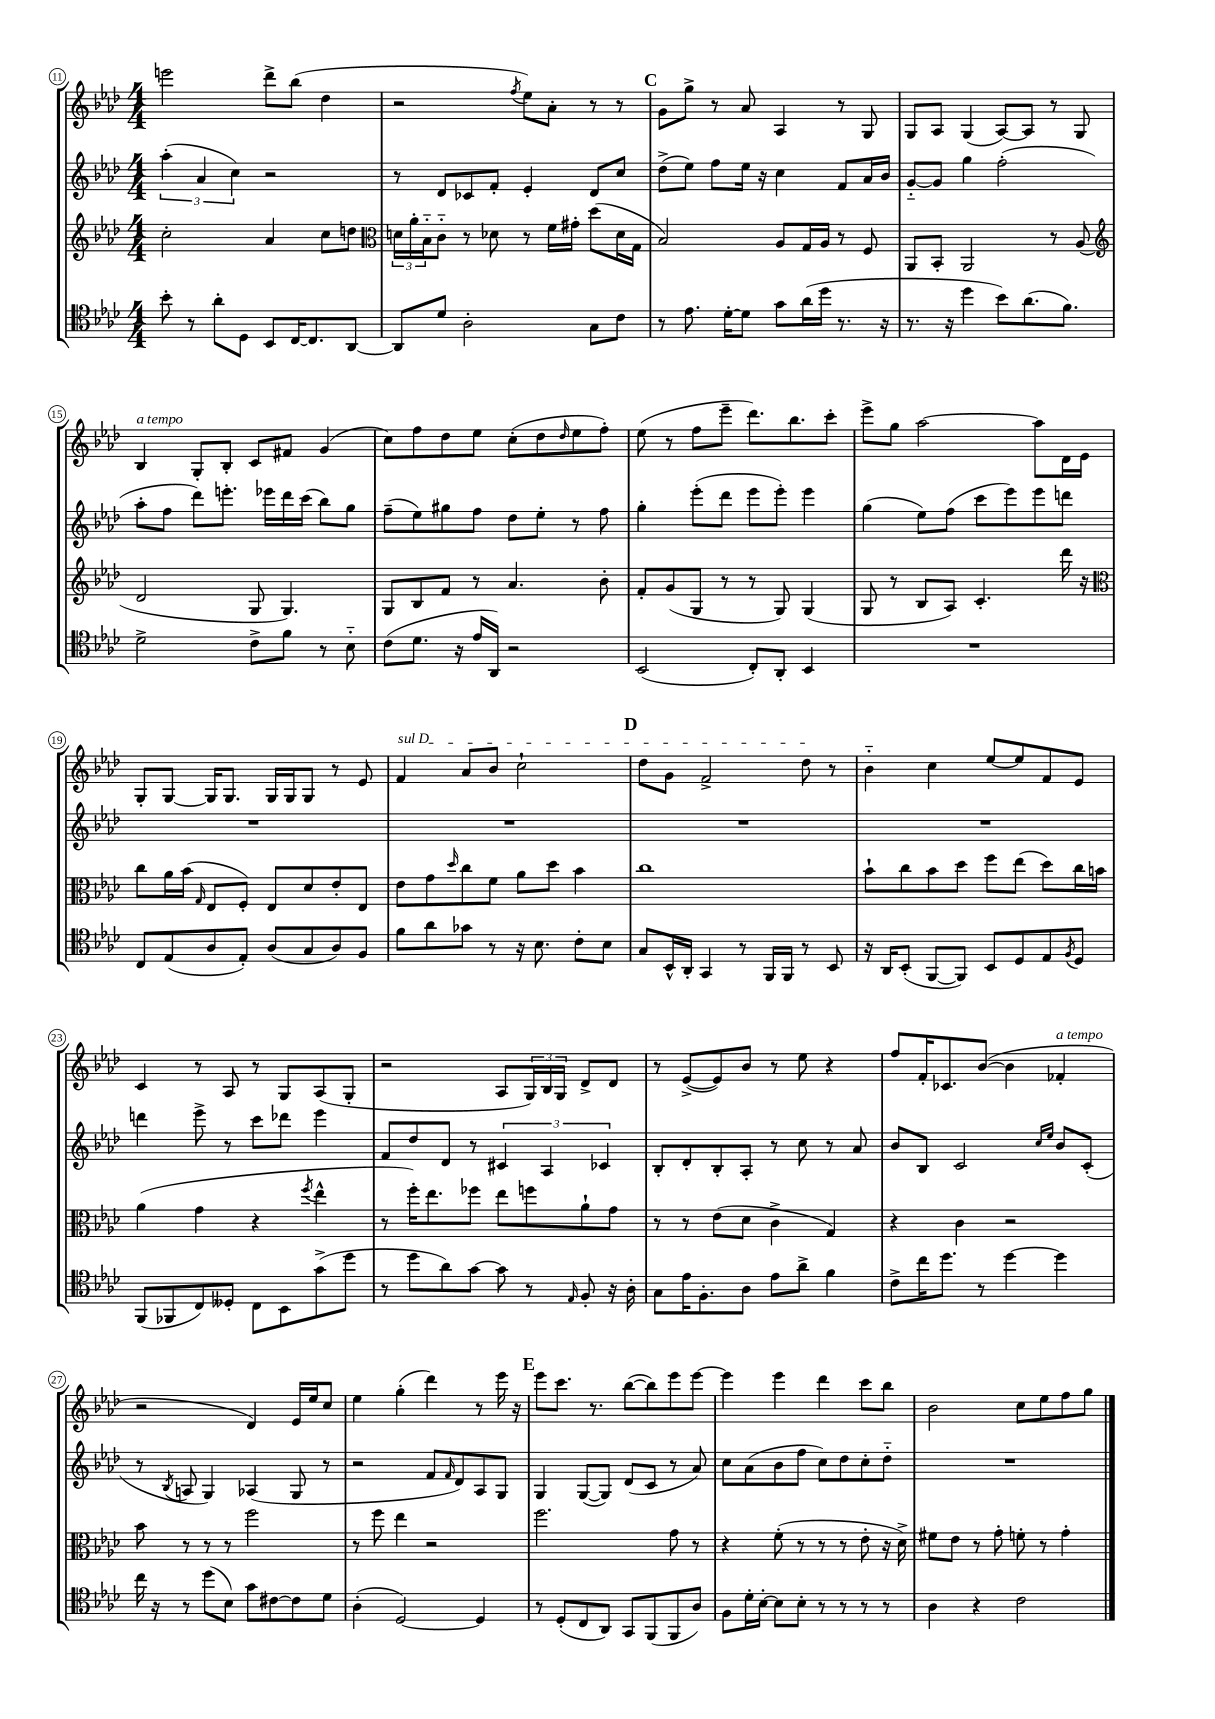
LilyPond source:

<<
\new StaffGroup <<
\new Staff = "s0" {
    \clef treble \key aes \major \numericTimeSignature \time 4/4
    e'''2 des'''8-> bes''8( des''4 |
    r2 \acciaccatura { f''8 } ees''8) aes'8-. r8 r8 |
    \mark \markup { \bold "C" } g'8 g''8-> r8 aes'8 aes4 r8 g8 |
    g8 aes8 g4( aes8~) aes8 r8 g8 |
    bes4^\markup { \italic "a tempo" } g8-. bes8-. c'8 fis'8 g'4( |
    c''8) f''8 des''8 ees''8 c''8-.( des''8 \grace { des''16 } ees''8 f''8-.) |
    ees''8( r8 f''8 ees'''8-- des'''8.) bes''8. c'''8-. |
    ees'''8-> g''8 aes''2~ aes''8 des'16 ees'16 |
    g8-. g8~ g16 g8. g16 g16 g8 r8 ees'8 |
    \once \override TextSpanner.bound-details.left.text = \markup { \italic "sul D" } f'4\startTextSpan aes'8 bes'8 c''2-! |
    \mark \markup { \bold "D" } des''8 g'8 f'2-> des''8\stopTextSpan r8 |
    bes'4-_ c''4 ees''8~ ees''8 f'8 ees'8 |
    c'4 r8 aes8 r8 g8 aes8( g8-. |
    r2 aes8 \tuplet 3/2 { g16) bes16 g16 } des'8-> des'8 |
    r8 ees'8~->( ees'8) bes'8 r8 ees''8 r4 |
    f''8 f'16-. ces'8. bes'8~( bes'4 fes'4-.^\markup { \italic "a tempo" } |
    r2 des'4) ees'16 ees''16 c''8 |
    ees''4 g''4-.( des'''4) r8 ees'''16 r16 |
    \mark \markup { \bold "E" } ees'''8 c'''8. r8. bes''8~( bes''8) ees'''8 ees'''8~ |
    ees'''4 ees'''4 des'''4 c'''8 bes''8 |
    bes'2 c''8 ees''8 f''8 g''8 \bar "|." |
}
\new Staff = "s1" {
    \clef treble \key aes \major \numericTimeSignature \time 4/4
    \tuplet 3/2 { aes''4-.( aes'4 c''4) } r2 |
    r8 des'8 ces'8 f'8-. ees'4-. des'8 c''8 |
    \mark \markup { \bold "C" } des''8->( ees''8) f''8 ees''16 r16 c''4 f'8 aes'16 bes'16 |
    g'8~-_ g'8 g''4 f''2-.( |
    aes''8-. f''8 des'''8) e'''8.-. ees'''16 des'''16 c'''16( bes''8) g''8 |
    f''8--( ees''8) gis''8 f''8 des''8 ees''8-. r8 f''8 |
    g''4-. ees'''8-.( des'''8 ees'''8 ees'''8-.) ees'''4 |
    g''4( ees''8) f''8( c'''8 ees'''8) ees'''8 d'''8 |
    R1 |
    R1 |
    \mark \markup { \bold "D" } R1 |
    R1 |
    d'''4 ees'''8-> r8 c'''8 des'''8 ees'''4 |
    f'8 des''8 des'8 r8 \tuplet 3/2 { cis'4 aes4 ces'4 } |
    bes8-. des'8-. bes8-. aes8-. r8 c''8 r8 aes'8 |
    bes'8 bes8 c'2 \grace { c''16 ees''16 } bes'8 c'8-.( |
    r8 \acciaccatura { bes8 } a8 g4) aes4( g8 r8 |
    r2 f'8 \grace { f'16 } des'8) aes8 g8 |
    \mark \markup { \bold "E" } g4 g8~( g8) des'8( c'8 r8 aes'8) |
    c''8 aes'8( bes'8 f''8 c''8) des''8 c''8-. des''8-_ |
    R1 \bar "|." |
}
\new Staff = "s2" {
    \clef treble \key aes \major \numericTimeSignature \time 4/4
    c''2-. aes'4 c''8 d''8 |
    \clef alto \tuplet 3/2 { d'16 aes'16-. bes16-_ } c'8-_ r8 des'8 r8 f'16 gis'16-. des''8( des'16 g16 |
    \mark \markup { \bold "C" } bes2) aes8 g16 aes16 r8 f8 |
    aes,8 bes,8-. aes,2 r8 aes8( |
    \clef treble des'2 g8 g4.) |
    g8 bes8 f'8 r8 aes'4. bes'8-. |
    f'8-. g'8( g8 r8 r8 g8) g4( |
    g8 r8 bes8 aes8) c'4.-. des'''16 r16 |
    \clef alto c''8 aes'16 bes'16( \grace { g16 } ees8 f8-.) ees8 des'8 ees'8-. ees8 |
    ees'8 g'8 \grace { des''16 } c''8 f'8 aes'8 des''8 bes'4 |
    \mark \markup { \bold "D" } c''1 |
    bes'8-! c''8 bes'8 des''8 f''8 ees''8( des''8) c''16 b'16 |
    aes'4( g'4 r4 \acciaccatura { f''8 } ees''4-^ |
    r8 f''16-.) ees''8. fes''8 ees''8 f''8 aes'8-! g'8 |
    r8 r8 ees'8( des'8 c'4-> g4) |
    r4 c'4 r2 |
    bes'8 r8 r8 r8 f''2 |
    r8 f''8 ees''4 r2 |
    \mark \markup { \bold "E" } f''2. g'8 r8 |
    r4 f'8-.( r8 r8 r8 ees'8-. r16 des'16->) |
    fis'8 ees'8 r8 g'8-. f'8-. r8 g'4-. \bar "|." |
}
\new Staff = "s3" {
    \clef tenor \key aes \major \numericTimeSignature \time 4/4
    bes'8-. r8 aes'8-. des8 bes,8 c16~ c8. aes,8~ |
    aes,8 des'8 aes2-. g8 c'8 |
    \mark \markup { \bold "C" } r8 ees'8. des'16~-. des'8 g'8 aes'16( des''16 r8. r16 |
    r8. r16 des''4 bes'8) aes'8.( f'8.) |
    des'2-> c'8-> f'8 r8 bes8-_ |
    c'8( des'8. r16 ees'16 aes,16) r2 |
    bes,2( c8-.) aes,8-. bes,4 |
    R1 |
    c8 ees8( aes8 ees8-.) aes8( g8 aes8) f8 |
    f'8 aes'8 ges'8 r8 r16 bes8. c'8-. bes8 |
    \mark \markup { \bold "D" } g8 bes,16-^ aes,16-. g,4 r8 f,16 f,16 r8 bes,8 |
    r16 aes,16 bes,8-.( f,8~ f,8) bes,8 des8 ees8 \acciaccatura { f8 } des8 |
    f,8( fes,8 c8) deses8-. c8 bes,8 g'8->( des''8 |
    r8 des''8 aes'8) g'8~ g'8 r8 \grace { ees16 } f8-. r16 aes16-. |
    g8 ees'16 f8.-. aes8 ees'8 aes'8-> f'4 |
    c'8-> c''16 des''8. r8 des''4~ des''4 |
    c''16 r16 r8 des''8( bes8) g'8 cis'8~ cis'8 des'8 |
    aes4-.( des2~) des4 |
    \mark \markup { \bold "E" } r8 des8-.( c8 aes,8) g,8 f,8( f,8 aes8) |
    f8 des'16-. bes16~-. bes8 bes8-. r8 r8 r8 r8 |
    aes4 r4 c'2 \bar "|." |
}
>>
>>
\layout { \context { \Score currentBarNumber = #11 \override BarNumber.stencil = #(make-stencil-circler 0.1 0.3 ly:text-interface::print) } }
